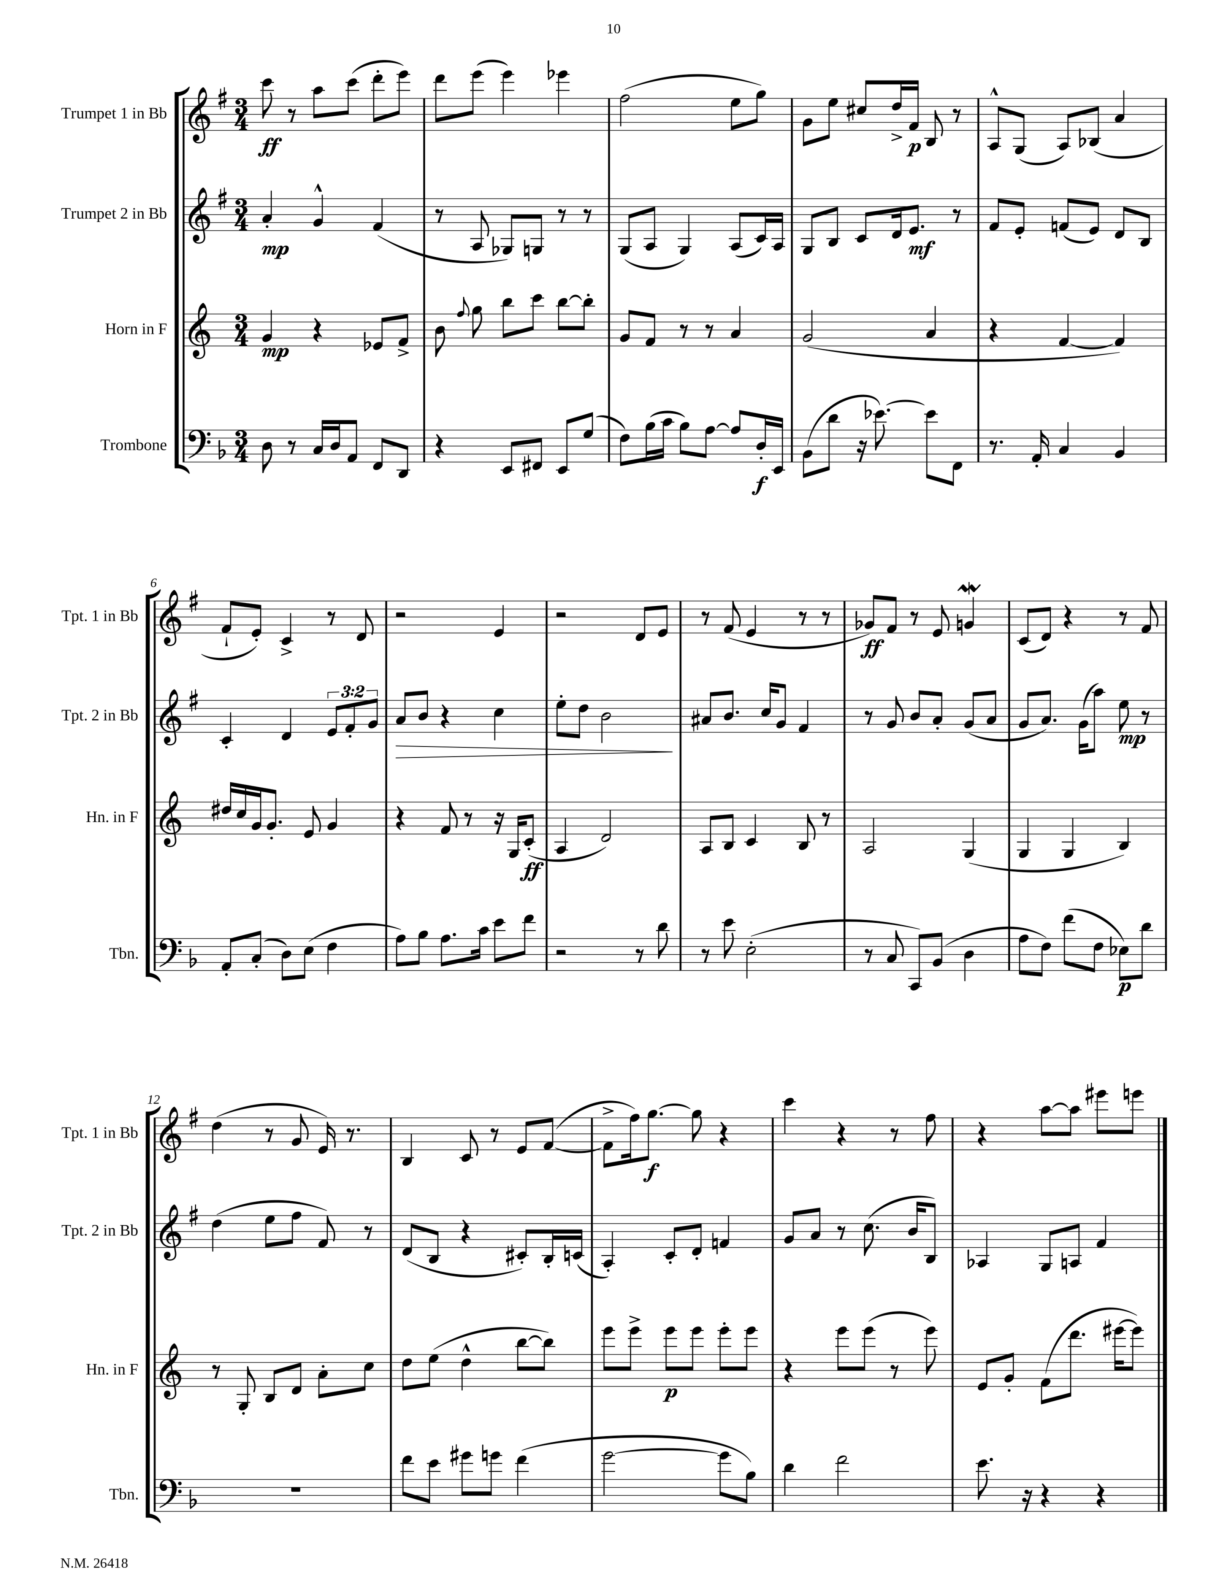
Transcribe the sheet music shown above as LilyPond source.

<<
\new StaffGroup <<
\new Staff = "s0" \with { instrumentName = "Trumpet 1 in Bb" shortInstrumentName = "Tpt. 1 in Bb" } {
    \clef treble \key g \major \numericTimeSignature \time 3/4
    \autoBeamOff c'''8\ff r8 a''8[ c'''8]( d'''8[-. e'''8]) |
    d'''8[ e'''8]( e'''4) ees'''4 |
    fis''2( e''8[ g''8]) |
    g'8[ e''8] cis''8[ d''16-> fis'16]\p b8 r8 |
    a8[-^ g8]( a8[) bes8]( a'4 |
    fis'8[-! e'8]-.) c'4-> r8 d'8 |
    r2 e'4 |
    r2 d'8[ e'8] |
    r8 fis'8( e'4 r8 r8 |
    ges'8[\ff) fis'8] r8 e'8 g'4\mordent |
    c'8[( d'8]) r4 r8 fis'8 |
    d''4( r8 g'8 e'16) r8. |
    b4 c'8 r8 e'8[ fis'8]~( |
    fis'8[-> fis''16) g''8.]~\f g''8 r4 |
    c'''4 r4 r8 fis''8 |
    r4 a''8[~ a''8] eis'''8[ e'''8] \bar "|." |
}
\new Staff = "s1" \with { instrumentName = "Trumpet 2 in Bb" shortInstrumentName = "Tpt. 2 in Bb" } {
    \clef treble \key g \major \numericTimeSignature \time 3/4 \override Staff.TupletNumber.text = #tuplet-number::calc-fraction-text
    \autoBeamOff a'4-.\mp g'4-^ fis'4( |
    r8 a8 ges8[) g8] r8 r8 |
    g8[( a8] g4) a8[( c'16) a16] |
    g8[ b8] c'8[ d'16 e'8.]\mf r8 |
    fis'8[ e'8]-. f'8[( e'8]) d'8[ b8] |
    c'4-. d'4 \tuplet 3/2 { e'8[ fis'8-. g'8] } |
    a'8[\> b'8] r4 c''4 |
    e''8[-. d''8] b'2\! |
    ais'8[ b'8.] c''16[ g'8] fis'4 |
    r8 g'8 b'8[ a'8]-. g'8[( a'8] |
    g'8[ a'8.]) g'16[( a''8]) e''8\mp r8 |
    d''4( e''8[ fis''8] fis'8) r8 |
    d'8[( b8] r4 cis'8[-.) b16-. c'16]( |
    a4-.) c'8[-. d'8]-. f'4 |
    g'8[ a'8] r8 c''8.( b'16[ b8]) |
    aes4 g8[ a8] fis'4 \bar "|." |
}
\new Staff = "s2" \with { instrumentName = "Horn in F" shortInstrumentName = "Hn. in F" } {
    \clef treble \key c \major \numericTimeSignature \time 3/4
    \autoBeamOff g'4\mp r4 ees'8[ f'8]-> |
    b'8 \appoggiatura { f''8 } g''8 b''8[ c'''8] b''8[~ b''8]-. |
    g'8[ f'8] r8 r8 a'4 |
    g'2( a'4 |
    r4 f'4~ f'4) |
    dis''16[ c''16 g'16 g'8.]-. e'8 g'4 |
    r4 f'8 r8 r16 g16[ c'8]-.\ff( |
    a4 d'2) |
    a8[ b8] c'4 b8 r8 |
    a2 g4( |
    g4 g4 b4) |
    r8 g8-. b8[ d'8] a'8[-. c''8] |
    d''8[ e''8]( d''4-^ b''8[~ b''8]) |
    e'''8[ e'''8]-> e'''8[\p e'''8] e'''8[-. e'''8] |
    r4 e'''8[ e'''8]( r8 e'''8) |
    e'8[ g'8]-. f'8[( d'''8.] eis'''16[~ eis'''8]) \bar "|." |
}
\new Staff = "s3" \with { instrumentName = "Trombone" shortInstrumentName = "Tbn." } {
    \clef bass \key f \major \numericTimeSignature \time 3/4
    \autoBeamOff d8 r8 c16[ d16 a,8] f,8[ d,8] |
    r4 e,8[ fis,8] e,8[ g8]( |
    f8[) bes16( c'16] bes8[) a8]~ a8[ d16-.\f e,16] |
    bes,8[( d'8] r16 ees'8.~) ees'8[ f,8] |
    r8. a,16-. c4 bes,4 |
    a,8[-. c8]-.( d8[) e8]( f4 |
    a8[) bes8] a8.[ c'16] e'8[ f'8] |
    r2 r8 d'8 |
    r8 e'8 e2-.( |
    r8 c8 c,8[) bes,8]( d4 |
    a8[ f8]) f'8[( f8] ees8[\p) d'8] |
    R2. |
    f'8[ e'8] gis'8[ g'8] f'4( |
    g'2~ g'8[ bes8]) |
    d'4 f'2 |
    e'8. r16 r4 r4 \bar "|." |
}
>>
>>
